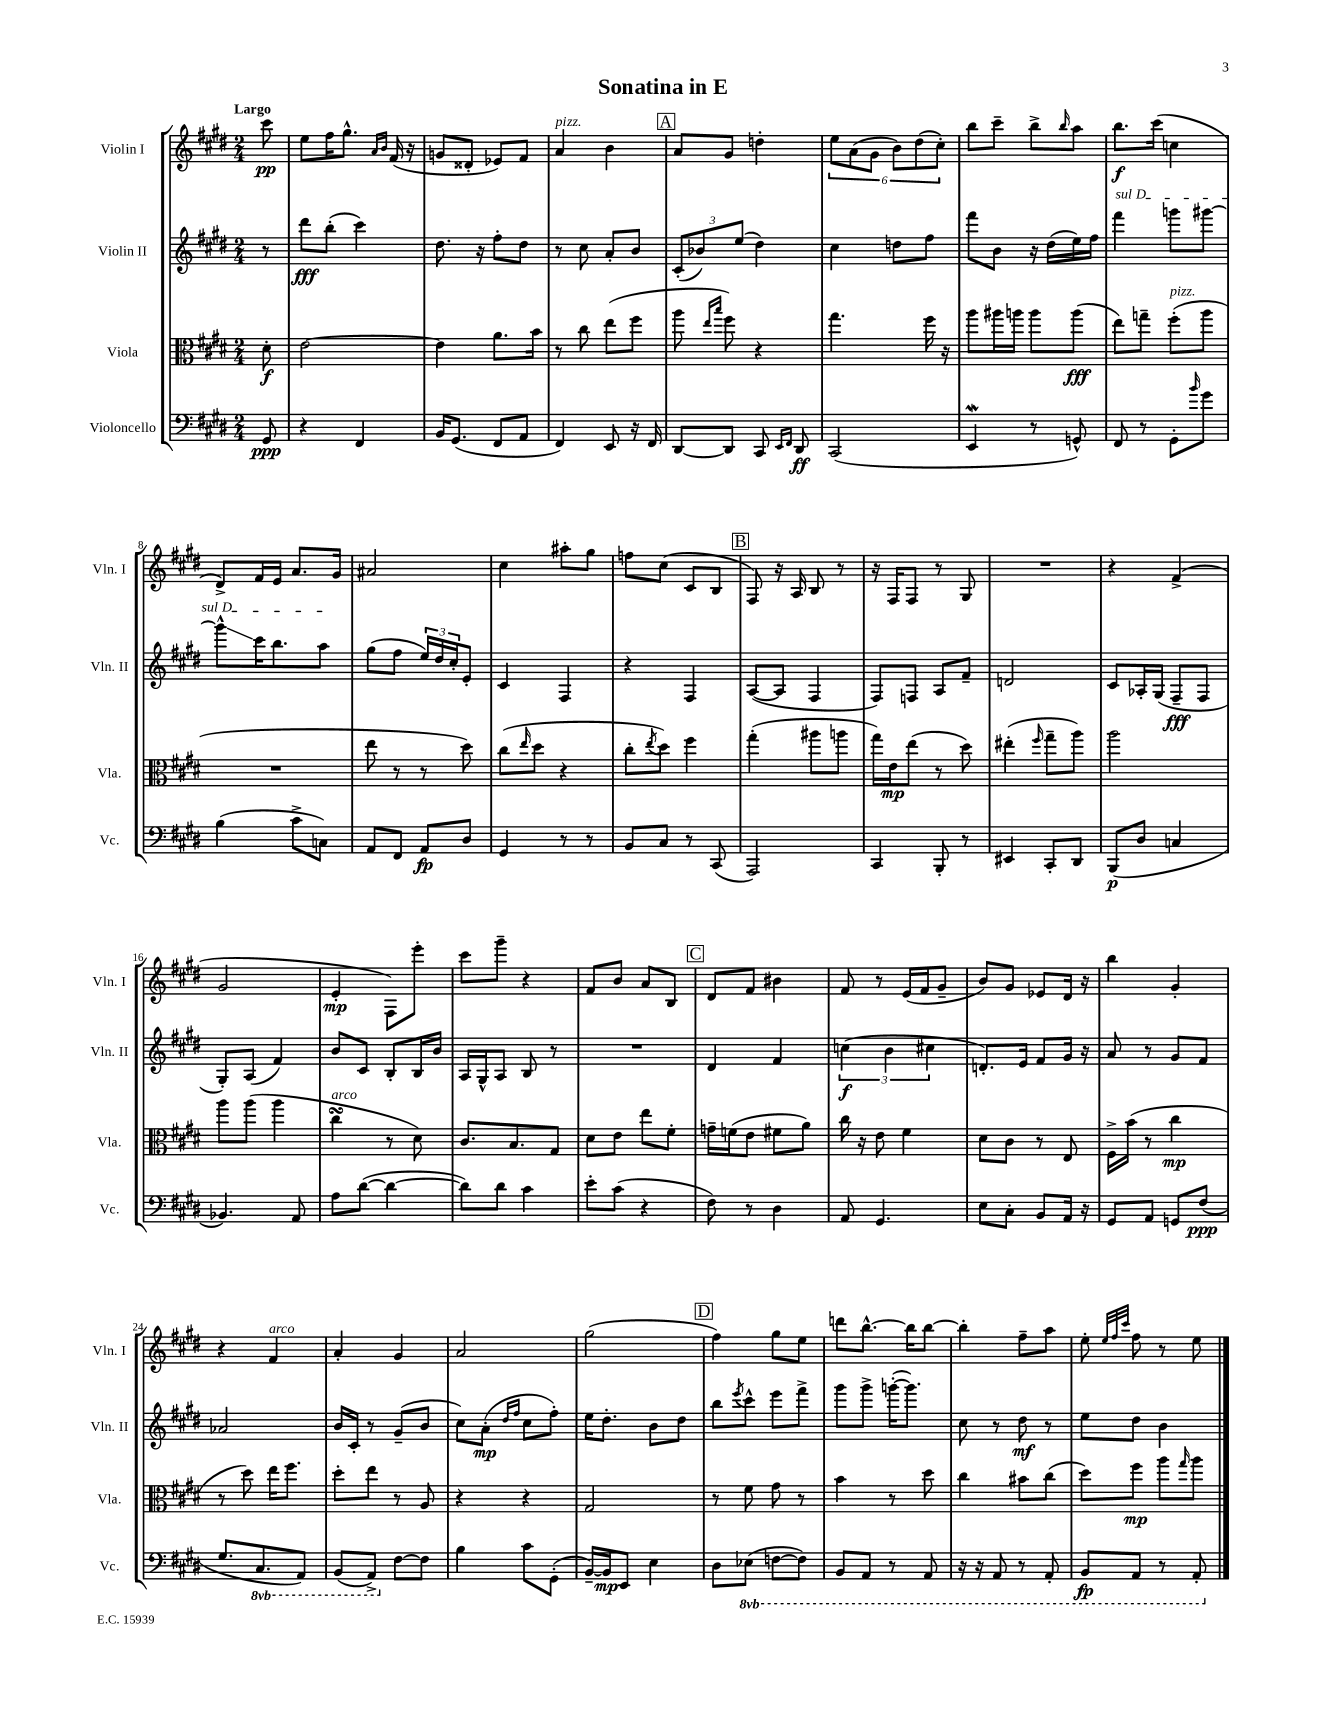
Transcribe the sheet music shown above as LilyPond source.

\header { title = "Sonatina in E" }
<<
\new StaffGroup <<
\new Staff = "s0" \with { instrumentName = "Violin I" shortInstrumentName = "Vln. I" } {
    \clef treble \key e \major \numericTimeSignature \time 2/4 \partial 8 \tempo "Largo"
    cis'''8\pp |
    e''8 fis''16 gis''8.-^ \grace { a'16 b'16 } fis'16( r16 |
    g'8 disis'8-. ees'8) fis'8 |
    a'4^\markup { \italic "pizz." } b'4 |
    \mark \markup { \box "A" } a'8 gis'8 d''4-. |
    \tuplet 6/4 { e''8 a'8( gis'8 b'8) dis''8( cis''8-.) } |
    b''8 cis'''8-- b''8-> \grace { b''16 } a''8 |
    b''8.\f cis'''16( c''4 |
    dis'8->) fis'16 e'16 a'8. gis'16 |
    ais'2 |
    cis''4 ais''8-. gis''8 |
    f''8 cis''8( cis'8 b8 |
    \mark \markup { \box "B" } fis8) r16 a16 b8 r8 |
    r16 fis16 fis8 r8 gis8 |
    R2 |
    r4 fis'4->( |
    gis'2 |
    e'4-.\mp fis8) e'''8-. |
    cis'''8 gis'''8-- r4 |
    fis'8 b'8 a'8 b8 |
    \mark \markup { \box "C" } dis'8 fis'8 bis'4 |
    fis'8 r8 e'16( fis'16 gis'8-- |
    b'8) gis'8 ees'8 dis'16 r16 |
    b''4 gis'4-. |
    r4 fis'4^\markup { \italic "arco" } |
    a'4-. gis'4 |
    a'2 |
    gis''2( |
    \mark \markup { \box "D" } fis''4) gis''8 e''8 |
    d'''8 b''8.~-^ b''16 b''8~ |
    b''4-. fis''8-- a''8 |
    e''8-. \grace { e''32 fis''32 cis'''32 } fis''8 r8 e''8 \bar "|." |
}
\new Staff = "s1" \with { instrumentName = "Violin II" shortInstrumentName = "Vln. II" } {
    \clef treble \key e \major \numericTimeSignature \time 2/4 \partial 8
    r8 |
    dis'''8\fff b''8-.( cis'''4) |
    dis''8. r16 fis''8-. dis''8 |
    r8 cis''8 a'8-. b'8 |
    \mark \markup { \box "A" } \tuplet 3/2 { cis'8-.( bes'8) e''8( } dis''4) |
    cis''4 d''8 fis''8 |
    fis'''8 b'8 r16 dis''16( e''16) fis''16 |
    \once \override TextSpanner.bound-details.left.text = \markup { \italic "sul D" } fis'''4\startTextSpan g'''8 gis'''8~ |
    gis'''8-^\glissando cis'''16 b''8. a''8\stopTextSpan |
    gis''8( fis''8 \tuplet 3/2 { e''16) dis''16 cis''16-. } e'8-. |
    cis'4 fis4 |
    r4 fis4 |
    \mark \markup { \box "B" } a8~( a8 fis4 |
    fis8) f8 a8 fis'8-- |
    d'2 |
    cis'8 aes16-. gis16( fis8--\fff fis8 |
    gis8-.) a8( fis'4) |
    b'8 cis'8 b8-. b16 b'16 |
    a16 gis16-^ a8 b8 r8 |
    R2 |
    \mark \markup { \box "C" } dis'4 fis'4 |
    \tuplet 3/2 { c''4\f( b'4 cis''4 } |
    d'8.-.) e'16 fis'8 gis'16 r16 |
    a'8 r8 gis'8 fis'8 |
    aes'2 |
    b'16 cis'16-. r8 gis'8--( b'8 |
    cis''8) a'8-.\mp( \grace { dis''16 fis''16 } cis''8 fis''8-.) |
    e''16 dis''8.-. b'8 dis''8 |
    \mark \markup { \box "D" } b''8 \acciaccatura { e'''8 } cis'''8-^ e'''8 fis'''8-> |
    gis'''8 gis'''8-> g'''16~-.( g'''8.) |
    cis''8 r8 dis''8\mf r8 |
    e''8 dis''8 b'4 \bar "|." |
}
\new Staff = "s2" \with { instrumentName = "Viola" shortInstrumentName = "Vla." } {
    \clef alto \key e \major \numericTimeSignature \time 2/4 \partial 8
    dis'8-.\f |
    e'2~ |
    e'4 a'8. b'16 |
    r8 cis''8 e''8( fis''8 |
    \mark \markup { \box "A" } a''8 \grace { e''16 b''16 } fis''8) r4 |
    gis''4. fis''16 r16 |
    a''8 ais''16 a''16 a''8 a''8\fff( |
    e''8) g''8-- fis''8-.^\markup { \italic "pizz." }( a''8 |
    R2 |
    e''8 r8 r8 dis''8) |
    cis''8( \grace { e''16 } dis''8 r4 |
    cis''8-. \acciaccatura { e''8 } dis''8) fis''4 |
    \mark \markup { \box "B" } gis''4-.( ais''8 a''8 |
    gis''16) e'16\mp e''8( r8 dis''8) |
    eis''4-.( \grace { fis''16 } gis''8-- a''8) |
    a''2 |
    a''8 a''8( a''4 |
    cis''4\turn^\markup { \italic "arco" } r8 dis'8) |
    cis'8. b8. gis8 |
    dis'8 e'8 e''8 fis'8-. |
    \mark \markup { \box "C" } g'16-- f'16( e'8 fis'8 a'8) |
    cis''16 r16 e'8 fis'4 |
    dis'8 cis'8 r8 e8 |
    fis16-> b'16( r8 cis''4\mp |
    r8 dis''8) e''16 fis''8. |
    dis''8-. e''8 r8 a8 |
    r4 r4 |
    gis2 |
    \mark \markup { \box "D" } r8 fis'8 gis'8 r8 |
    b'4 r8 dis''8 |
    cis''4 bis'8 cis''8( |
    dis''8) fis''8\mp a''8 \grace { gis''16 } a''8 \bar "|." |
}
\new Staff = "s3" \with { instrumentName = "Violoncello" shortInstrumentName = "Vc." } {
    \clef bass \key e \major \numericTimeSignature \time 2/4 \set Staff.ottavationMarkups = #ottavation-simple-ordinals \partial 8
    gis,8\ppp |
    r4 fis,4 |
    b,16 gis,8.( fis,8 a,8 |
    fis,4) e,8 r16 fis,16 |
    \mark \markup { \box "A" } dis,8~ dis,8 cis,8 \grace { e,16 fis,16 } dis,8\ff |
    cis,2( |
    e,4\mordent r8 g,8-^) |
    fis,8 r8 gis,8-. \grace { b'16 } gis'8 |
    b4( cis'8-> c8) |
    a,8 fis,8 a,8\fp dis8 |
    gis,4 r8 r8 |
    b,8 cis8 r8 cis,8( |
    \mark \markup { \box "B" } a,,2) |
    cis,4 b,,8-. r8 |
    eis,4 cis,8-. dis,8 |
    b,,8\p( dis8 c4 |
    bes,4.) a,8 |
    a8 dis'8~( dis'4~ |
    dis'8) dis'8 cis'4 |
    e'8-. cis'8( r4 |
    \mark \markup { \box "C" } fis8) r8 dis4 |
    a,8 gis,4. |
    e8 cis8-. b,8 a,16 r16 |
    gis,8 a,8 g,8 fis8\ppp( |
    gis8. \ottava #-1 cis,8. a,,8) |
    b,,8( a,,8->) \ottava #0 fis8~ fis8 |
    b4 cis'8 gis,8-.( |
    b,16~--) b,16\mp e,8 e4 |
    \mark \markup { \box "D" } dis8 \ottava #-1 ees,8( f,8~ f,8) |
    b,,8 a,,8 r8 a,,8 |
    r16 r16 a,,8 r8 a,,8-. |
    b,,8\fp a,,8 r8 a,,8-. \ottava #0 \bar "|." |
}
>>
>>
